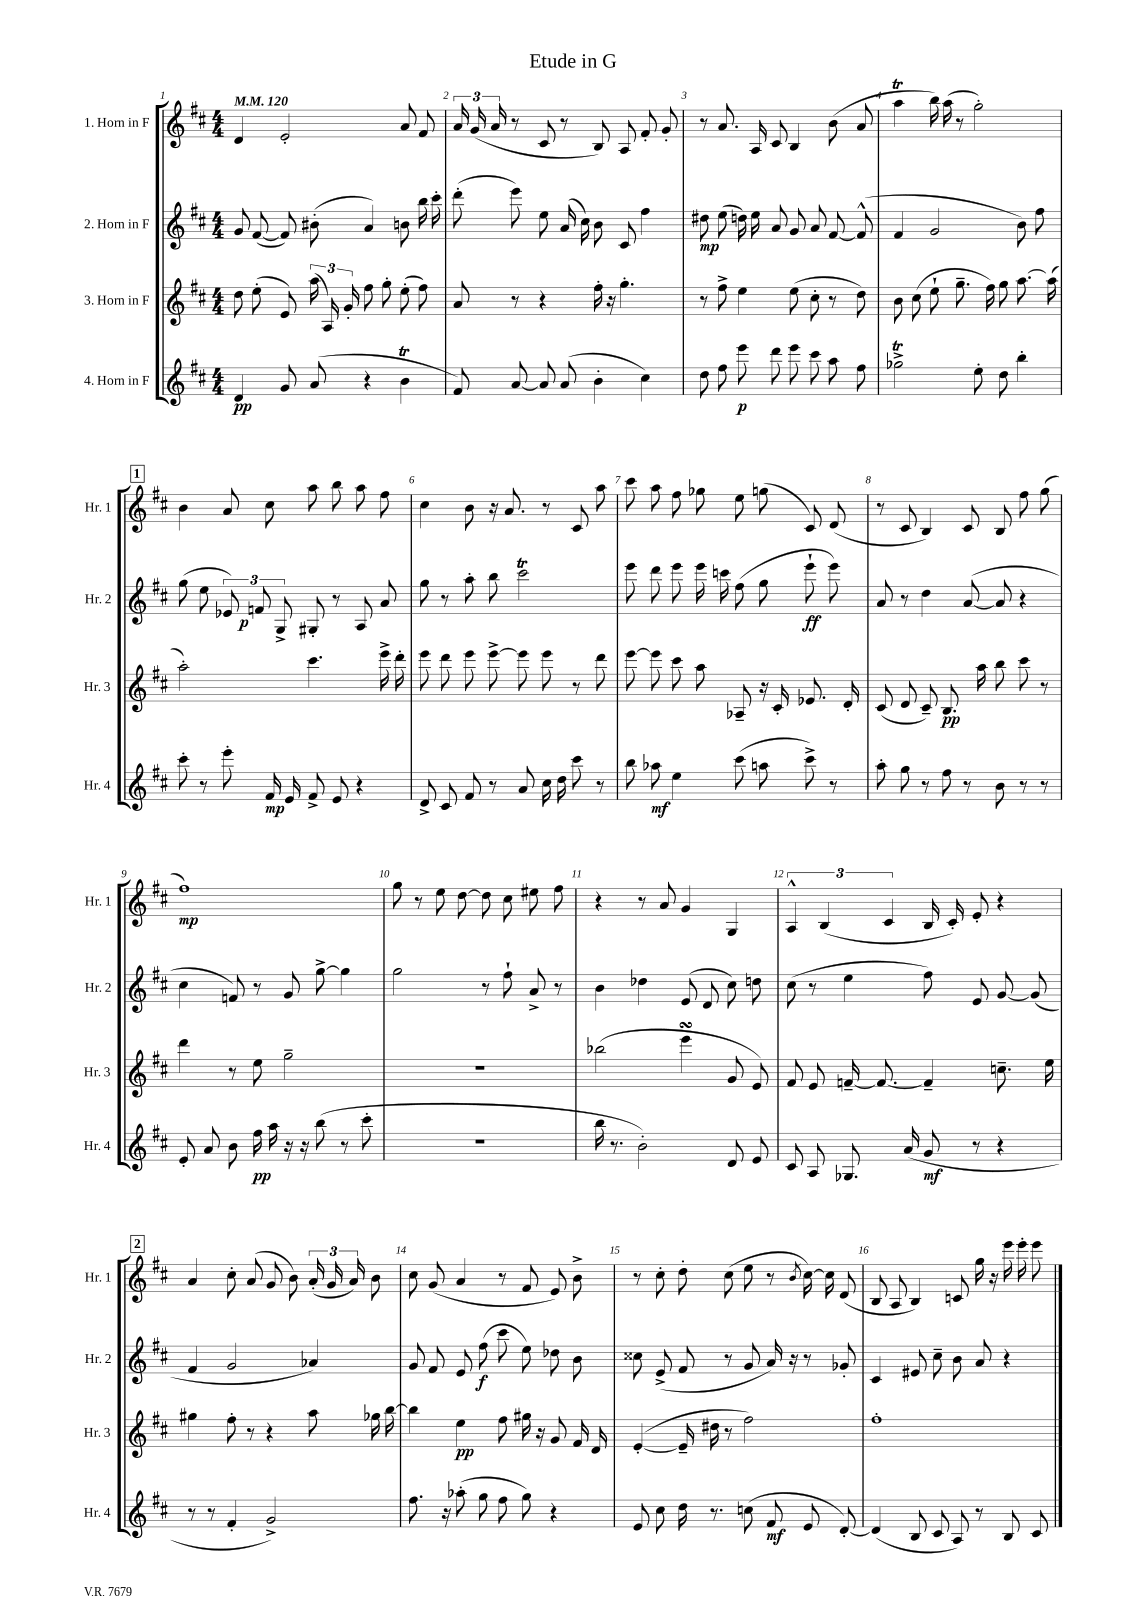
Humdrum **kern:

**kern	**kern	**kern	**kern
*staff4	*staff3	*staff2	*staff1
*clefG2	*clefG2	*clefG2	*clefG2
*k[f#c#]	*k[f#c#]	*k[f#c#]	*k[f#c#]
*M4/4	*M4/4	*M4/4	*M4/4
*MM120	*MM120	*MM120	*MM120
4d/	8dd\	8g/	4d/
.	(8ee'\	([8f#/	.
8g/	8e/)	8f#/])	2e'/
(8a/	(24aa\	(8b#'\	.
.	24A/)	.	.
.	24g'/	.	.
4r	8ff#\	4a/)	.
.	8gg'\	.	.
4b\	(8ee'\	8b\	8a/
.	8ff#\)	16bb\	8f#/
.	.	16ccc#'\	.
=	=	=	=
8f#/)	8a/	(8ddd'\	24a/
.	.	.	(24g/
.	.	.	24a/
[8a/	8r	8eee\)	8r
8a/]	4r	8ee\	8c#/
(8a/	.	(16a/	8r
.	.	16cc#\)	.
4b'\	16ff#'\	8b\	8B/)
.	16r	.	.
.	4.gg'\	8c#/	8A/
4cc#\)	.	4ff#\	8f#'/
.	.	.	8g'/
=	=	=	=
8dd\	8r	8dd#\	8r
8ff#\	8ff#^\	(8ee\	8.a/
8eee\	4ee\	16dd\)	.
.	.	16ee\	16A/
8ddd\	.	8a/	8c#/
8eee\	(8ee\	8g/	4B/
8ccc#\	8cc#'\	8a/	.
8aa\	8r	[8f#/	(8b\
8ff#\	8dd\)	(8f#^^/]	8a/
=	=	=	=
2gg-^\	8b\	4f#/	4aa\
.	(8cc#\	.	.
.	8ee`\	2g/	16bb\)
.	.	.	(16aa\
.	8.gg~\	.	8r
8ee'\	.	.	2gg'\)
.	16ff#\)	.	.
8dd\	8gg\	.	.
4bb'\	[8.aa\	8b\)	.
.	.	8ff#\	.
.	(16aa\]	.	.
=	=	=	=
8ccc#'\	2aa'\)	(8gg\	4b\
8r	.	8ee\	.
8eee'\	.	12e-/)	8a/
.	.	12f/	.
16f#/	.	.	8cc#\
.	.	12G^/	.
16e/	.	.	.
8f#^/	4.ccc#\	8G#'/	8aa\
8e/	.	8r	8bb\
4r	.	8A/	8aa\
.	16eee^\	8a/	8ff#\
.	16ddd'\	.	.
=	=	=	=
8d^/	8eee\	8gg\	4cc#\
8c#/	8ddd\	8r	.
8f#/	8eee\	8aa'\	8b\
8r	[8eee^\	8bb\	16r
.	.	.	8.a/
8a/	8eee\]	2ccc#\	.
16cc#\	8eee\	.	8r
16dd\	.	.	.
8ccc#\	8r	.	8c#/
8r	8ddd\	.	8aa\
=	=	=	=
8bb\	[8eee\	8eee\	8ccc#\
8aa-\	8eee\]	8ddd\	8aa\
4ee\	8ccc#\	8eee\	8ff#\
.	8aa\	16eee\	8gg-\
.	.	16ccc\	.
(8ccc#\	8A-~/	(8ff#\	8ee\
8aa\	16r	8gg\	(8gg\
.	16c#'/	.	.
8ccc#^\)	8.e-/	8eee`\	8c#/)
8r	.	8eee\)	(8d/
.	16d'/	.	.
=	=	=	=
8aa'\	(8c#/	8a/	8r
8gg\	8d/	8r	8c#/
8r	8c#~/)	4dd\	4B/)
8ff#\	8.B/	.	.
8r	.	([8a/	8c#/
.	16aa\	.	.
8b\	8bb\	8a/]	8B/
8r	8ccc#\	4r	8ff#\
8r	8r	.	(8gg\
=	=	=	=
8e'/	4ddd\	4cc#\	1ff#)
8a/	.	.	.
8b\	8r	8f/)	.
16ff#\	8ee\	8r	.
16aa\	.	.	.
16r	2gg~\	8g/	.
16r	.	.	.
(8bb\	.	[8gg^\	.
8r	.	4gg\]	.
8ccc#'\	.	.	.
=	=	=	=
1r	1r	2gg\	8gg\
.	.	.	8r
.	.	.	8ee\
.	.	.	[8dd\
.	.	8r	8dd\]
.	.	8ff#`\	8cc#\
.	.	8a^/	8ee#\
.	.	8r	8ff#\
=	=	=	=
16bb\	(2bb-\	4b\	4r
8.r	.	.	.
2b'\)	.	4dd-\	8r
.	.	.	8a/
.	4eee\	(8e/	4g/
.	.	8d/	.
8d/	8g/	8cc#\)	4G/
8e/	8e/)	8dd\	.
=	=	=	=
8c#/	8f#/	(8cc#\	6A^^/
8A/	8e/	8r	.
.	.	.	(6B/
8.G-/	[16f~/	4ee\	.
.	8.f/_	.	.
.	.	.	6c#/
(16a/	.	.	.
8g/	4f~/]	8ff#\)	16B/
.	.	.	16c#'/)
8r	.	8e/	8e'/
4r	8.cc~\	[8g/	4r
.	.	(8g/]	.
.	16ee\	.	.
=	=	=	=
8r	4gg#\	4f#/	4a/
8r	.	.	.
4f#'/	8ff#'\	2g/	8cc#'\
.	8r	.	(8a/
2g^/)	4r	.	8g/
.	.	.	8b\)
.	8aa\	4a-/)	(24a'/
.	.	.	24g/
.	.	.	24a/)
.	16gg-\	.	8b\
.	[16bb\	.	.
=	=	=	=
8.ff#\	4bb\]	8g/	8cc#\
.	.	8f#/	(8g/
16r	.	.	.
(8aa-'\	4ee\	8e/	4a/
8gg\	.	(8ff#\	.
8ff#\	8ff#\	8ccc#\	8r
8gg\)	16gg#\	8ee\)	8f#/
.	16r	.	.
4r	8g/	8dd-\	8e/)
.	16f#/	8b\	8b^\
.	16d/	.	.
=	=	=	=
8e/	([4e'/	8cc##\	8r
8cc#\	.	(8e^/	8cc#'\
16dd\	16e~/]	8f#/	8dd'\
8.r	16dd#\	.	.
.	8r	8r	(8cc#\
(8cc\	2ff#\)	8g/	8ee\
8f#/	.	16a/)	8r
.	.	16r	.
.	.	.	8qb/
8e/	.	8r	[16cc#\)
.	.	.	16cc#\]
[8d'/)	.	8g-'/	(8d/
=	=	=	=
(4d/]	1ff#'	4c#/	8B/
.	.	.	8A/
8B/	.	8e#/	4B/)
8c#/	.	8cc#~\	.
8A/)	.	8b\	8c/
8r	.	8a/	16gg\
.	.	.	16r
8B/	.	4r	16eee\
.	.	.	16eee'\
8c#/	.	.	8eee\
==	==	==	==
*-	*-	*-	*-
